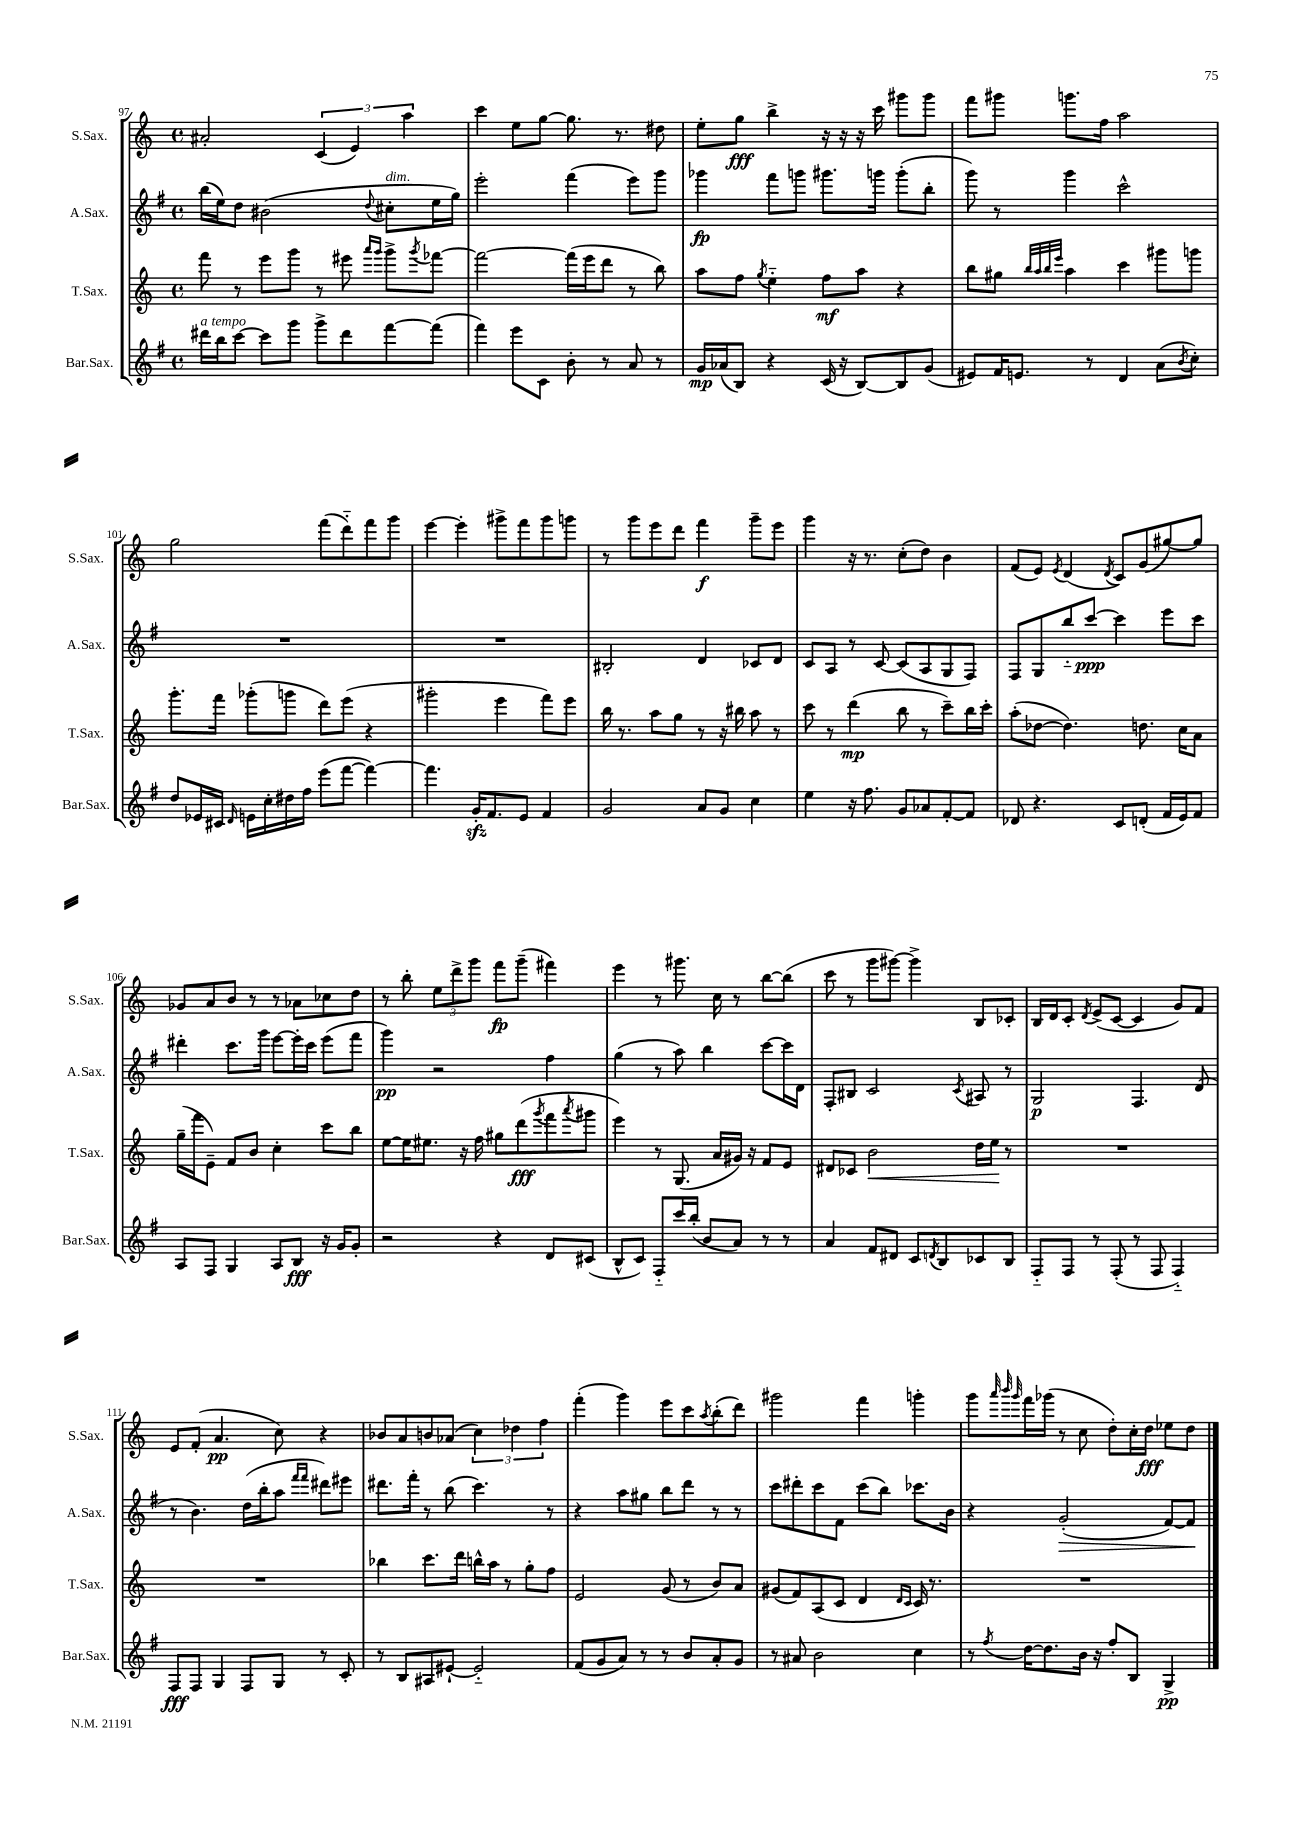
<<
\new StaffGroup <<
\new Staff = "s0" \with { instrumentName = "S.Sax." shortInstrumentName = "S.Sax." } {
    \clef treble \key c \major \defaultTimeSignature \time 4/4
    ais'2-. \tuplet 3/2 { c'4( e'4) a''4 } |
    c'''4 e''8 g''8~ g''8. r8. dis''8 |
    e''8-. g''8\fff b''4-> r16 r16 r16 c'''16 gis'''8 gis'''8 |
    f'''8 gis'''8 g'''8. f''16 a''2 |
    g''2 f'''8( d'''8-_) f'''8 g'''8 |
    e'''4~ e'''4-. gis'''8-> f'''8 gis'''8 g'''8 |
    r8 g'''8 e'''8 d'''8 f'''4\f g'''8-- e'''8 |
    g'''4 r16 r8. c''8-.( d''8) b'4 |
    f'8( e'8) \acciaccatura { e'8 } d'4( \acciaccatura { d'8 } c'8) g'8( gis''8~) gis''8 |
    ges'8 a'8 b'8 r8 r8 aes'8 ces''8 d''8 |
    r8 b''8-. \tuplet 3/2 { e''8 d'''8-> g'''8 } f'''8\fp g'''8--( fis'''4) |
    e'''4 r8 gis'''8. c''16 r8 b''8~ b''8( |
    c'''8 r8 g'''8 gis'''8~) gis'''4-> b8 ces'8-. |
    b16 d'16 c'8-. \acciaccatura { d'8 } e'8->( c'8~ c'4 g'8) f'8 |
    e'8 f'8-.( a'4.\pp c''8) r4 |
    bes'8 a'8 b'8 aes'8( \tuplet 3/2 { c''4) des''4 f''4 } |
    f'''4-.( g'''4) e'''8 c'''8 \acciaccatura { a''8 } b''8-.( d'''8) |
    gis'''2 f'''4 g'''4-. |
    g'''8 \grace { a'''32 b'''32 g'''32 } f'''16 ges'''16( r8 c''8 d''8-.) c''16-. d''16\fff ees''8 d''8 \bar "|." |
}
\new Staff = "s1" \with { instrumentName = "A.Sax." shortInstrumentName = "A.Sax." } {
    \clef treble \key g \major \defaultTimeSignature \time 4/4
    b''16( e''16) d''8 bis'2( \appoggiatura { d''8 } cis''8-.^\markup { \italic "dim." } e''16 g''16) |
    e'''2-. fis'''4( e'''8) g'''8 |
    ges'''4\fp fis'''8 g'''8 gis'''8. g'''16 g'''8-.( b''8-. |
    g'''8) r8 g'''4 c'''2-^ |
    R1 |
    R1 |
    bis2-. d'4 ces'8 d'8 |
    c'8 a8 r8 c'8~ c'8( a8 g8 fis8) |
    fis8 g8 b''8-_ c'''8~\ppp c'''4 e'''8 c'''8 |
    dis'''4-. c'''8. g'''16 e'''8~ e'''16-. c'''16 e'''8( fis'''8 |
    g'''4\pp) r2 fis''4 |
    g''4( r8 a''8) b''4 c'''8~ c'''16 d'16 |
    fis8-. bis8 c'2 \acciaccatura { c'8 } ais8 r8 |
    g2\p fis4. d'8( |
    r8 b'4.) d''16( b''16-. a''8 \grace { fis'''16 fis'''16 } dis'''8) eis'''8 |
    dis'''8. fis'''16-. r8 b''8( c'''4.) r8 |
    r4 a''8 gis''8 b''8 d'''8 r8 r8 |
    c'''8 dis'''8-. c'''8 fis'8 c'''8( b''8) ces'''8. b'16 |
    r4 g'2-.\>( fis'8~) fis'8\! \bar "|." |
}
\new Staff = "s2" \with { instrumentName = "T.Sax." shortInstrumentName = "T.Sax." } {
    \clef treble \key c \major \defaultTimeSignature \time 4/4
    f'''8 r8 e'''8 g'''8 r8 eis'''8 \grace { a'''16 g'''16 } g'''8-> \acciaccatura { g'''8 } fes'''8~ |
    fes'''2~ fes'''16( e'''16 d'''8 r8 b''8) |
    a''8 f''8 \acciaccatura { g''8 } e''4-_ f''8\mf a''8 r4 |
    b''8 gis''8 \grace { b''32 a''32 b''32 e'''32 } a''4 c'''4 gis'''8 g'''8 |
    g'''8.-. f'''16 ges'''8-.( g'''8 d'''8) e'''8( r4 |
    gis'''2-. e'''4 f'''8) e'''8 |
    b''16 r8. a''8 g''8 r8 r16 bis''16 a''8 r8 |
    c'''8 r8 d'''4\mp( b''8 r8 c'''8--) b''16 c'''16-. |
    a''8-.( des''8~ des''4.) d''8. c''16 a'8 |
    g''16--( f'''16 e'8--) f'8 b'8 c''4-. c'''8 b''8 |
    e''8~ e''16 eis''8. r16 f''16 gis''8 d'''8\fff( \acciaccatura { g'''8 } f'''8 \acciaccatura { a'''8 } gis'''8 |
    e'''4) r8 g8.( a'16 gis'16) r16 f'8 e'8 |
    dis'8 ces'8 b'2\< d''16 e''16\! r8 |
    R1 |
    R1 |
    bes''4 c'''8. d'''16 b''16-^ a''16 r8 g''8-. f''8 |
    e'2 g'8( r8 b'8) a'8 |
    gis'8( f'8) a8( c'8 d'4 \grace { d'16 c'16 } c'16) r8. |
    R1 \bar "|." |
}
\new Staff = "s3" \with { instrumentName = "Bar.Sax." shortInstrumentName = "Bar.Sax." } {
    \clef treble \key g \major \defaultTimeSignature \time 4/4
    dis'''16^\markup { \italic "a tempo" } b''16 c'''8~ c'''8 g'''8 g'''8-> dis'''8 fis'''8~ fis'''8( |
    fis'''4) e'''8 c'8 b'8-. r8 a'8 r8 |
    g'16\mp aes'16( b8) r4 c'16( r16 b8~) b8 g'8( |
    eis'8) fis'16 e'8. r8 d'4 a'8( \acciaccatura { b'8 } c''8-.) |
    d''8 ees'16 cis'16 \grace { d'16 } e'16 c''16-. dis''16 fis''16 e'''8( fis'''8~ fis'''4~) |
    fis'''4. g'16-.\sfz fis'8. e'8 fis'4 |
    g'2 a'8 g'8 c''4 |
    e''4 r16 fis''8. g'8 aes'8 fis'8~-. fis'8 |
    des'8 r4. c'8 d'8-.( fis'16 e'16) fis'8 |
    a8 fis8 g4 a8 b8\fff r16 g'16 g'8-. |
    r2 r4 d'8 cis'8( |
    b8-^ c'8) fis8-_ c'''16 b''16-.( b'8 a'8) r8 r8 |
    a'4 fis'8 dis'8 c'8 \acciaccatura { d'8 } b8 ces'8 b8 |
    fis8-_ fis8 r8 fis8-.( r8 fis8 fis4-_) |
    fis8\fff fis8 g4 fis8 g8 r8 c'8-. |
    r8 b8 ais8 eis'8~-! eis'2-_ |
    fis'8( g'8 a'8) r8 r8 b'8 a'8-. g'8 |
    r8 ais'8 b'2 c''4 |
    r8 \acciaccatura { fis''8 } d''16~ d''8. b'16 r16 fis''8-. b8 g4->\pp \bar "|." |
}
>>
>>
\layout { \context { \Score currentBarNumber = #97 } }
